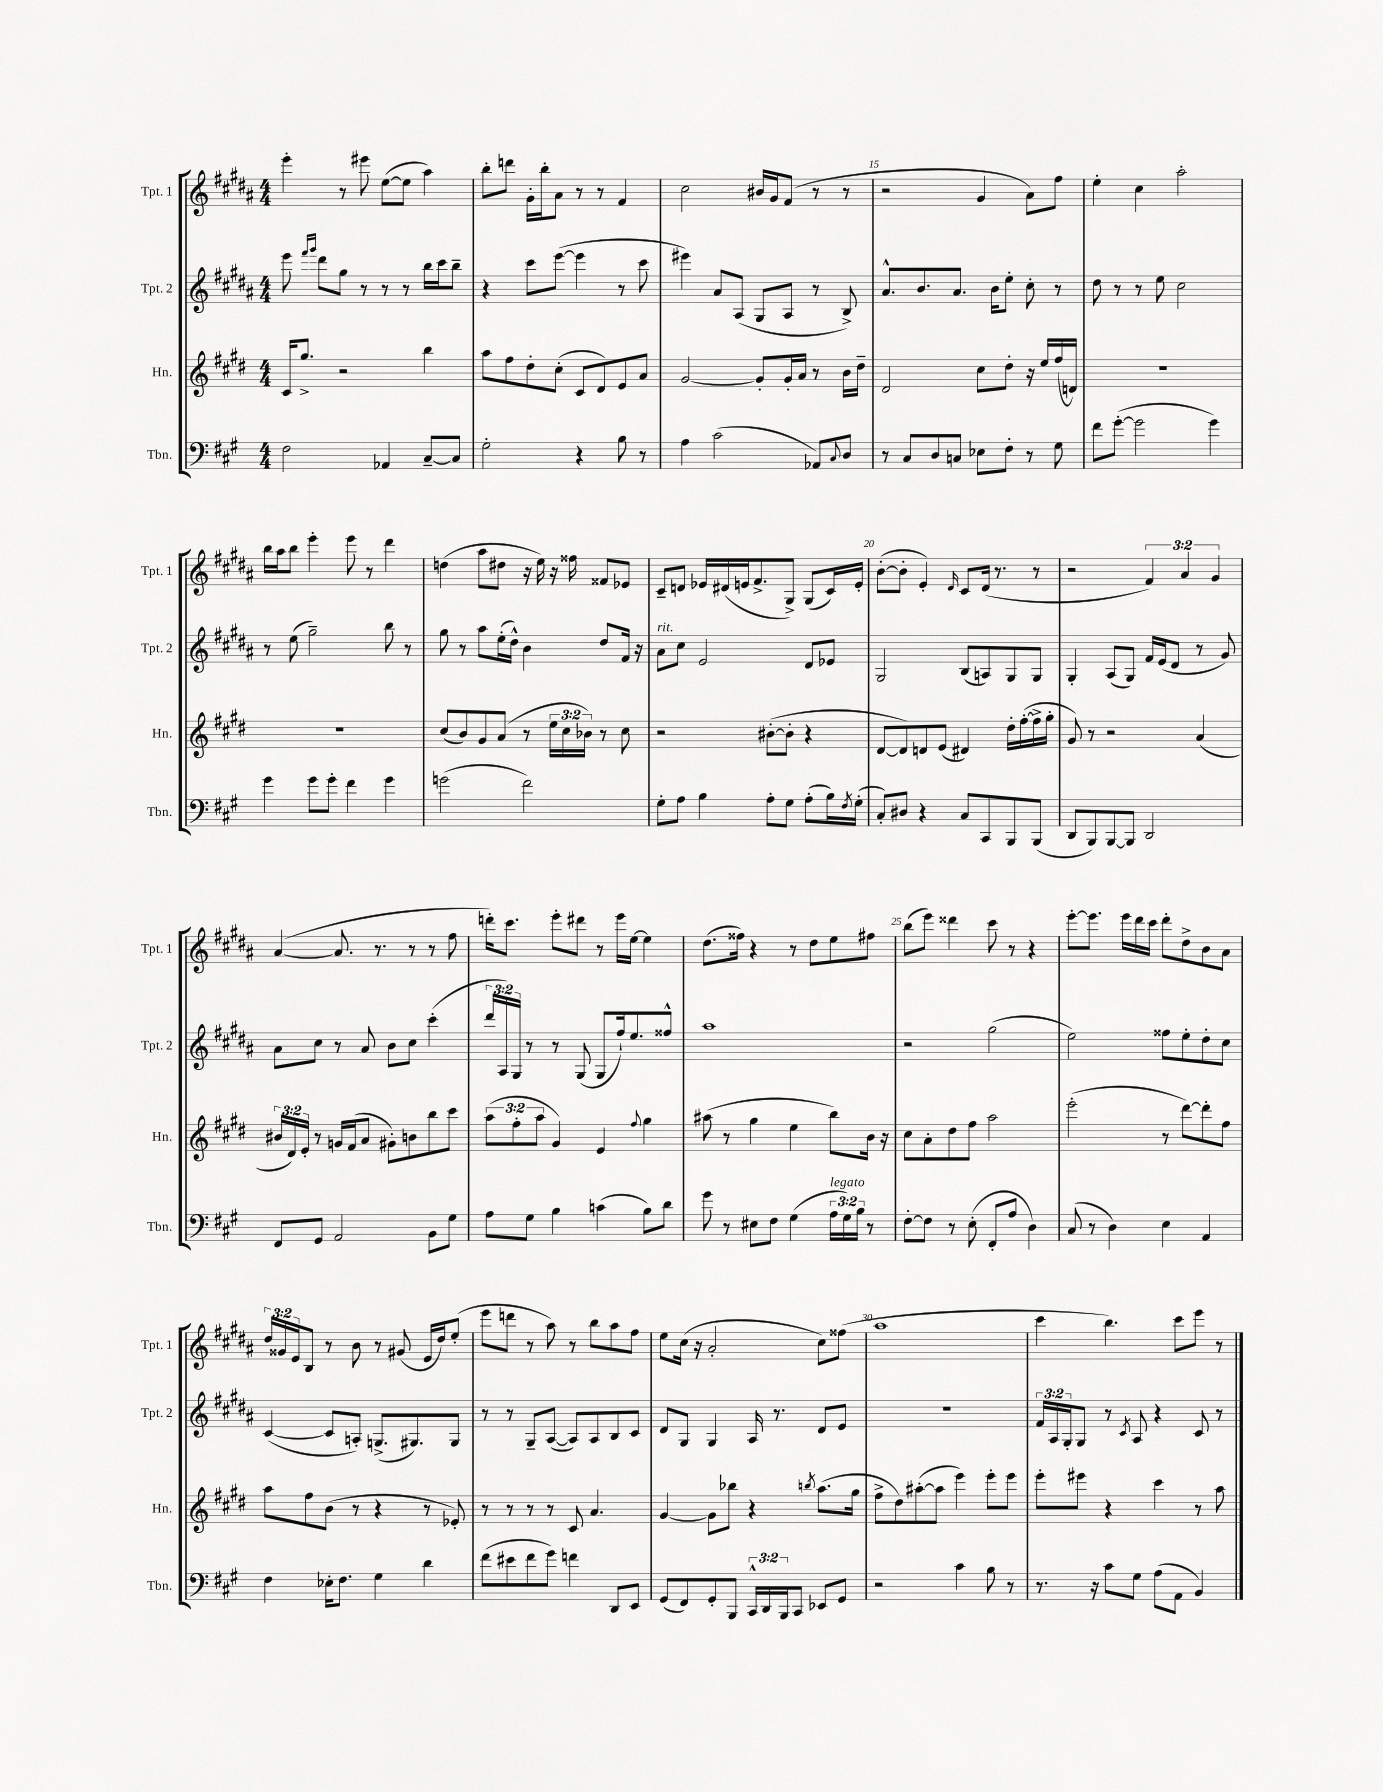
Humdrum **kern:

**kern	**kern	**kern	**kern
*staff4	*staff3	*staff2	*staff1
*clefF4	*clefG2	*clefG2	*clefG2
*k[f#c#g#]	*k[f#c#g#d#]	*k[f#c#g#d#a#]	*k[f#c#g#d#a#]
*M4/4	*M4/4	*M4/4	*M4/4
2F#\	16c#/LK	8eee\	4eee'\
.	8.gg#^/J	.	.
.	.	16qqfff#/LL	.
.	.	16qqggg#/JJ	.
.	.	8ddd#\L	.
.	2r	8gg#\J	8r
.	.	8r	8eee#\
4AA-/	.	8r	([8ee\L
.	.	8r	8ee\]J
[8C#~/L	4bb\	16bb\LL	4aa#\)
.	.	16ccc#\J	.
8C#/]J	.	8bb~\J	.
=	=	=	=
2G#'\	8aa\L	4r	8bb'\L
.	8ff#\	.	8ddd\J
.	8dd#'\	8ccc#\L	16g#'\LL
.	.	.	16bb'\J
.	(8cc#'\J	([8eee\J	8a#\J
4r	8c#/L	4eee\]	8r
.	8d#/)	.	8r
8B\	8e/	8r	4f#/
8r	8a/J	8ccc#\	.
=	=	=	=
4A\	[2g#/	4eee#\)	2cc#\
(2c#\	.	8a#/L	.
.	.	(8A#/J	.
.	8g#'/]L	8G#/L	16b#/LL
.	.	.	16g#/J
.	16g#'/L	8A#/J	(8f#/J
.	16a/JJ	.	.
8AA-/L)	8r	8r	8r
8qqC#/	.	.	.
8D/J	16b\LL	8B^/)	8r
.	16dd#~\JJ	.	.
=	=	=	=
8r	2d#/	8.a#^^/L	2r
8C#/L	.	.	.
.	.	8.b/	.
8D/	.	.	.
8C/J	.	8.a#/J	.
8E-\L	8cc#\L	.	4g#/
.	.	16b\LK	.
8F#'\J	8dd#'\J	8ee'\J	.
8r	16r	8cc#'\	8a#\L)
.	16ee/LL	.	.
8G#\	(16ff#/	8r	8ff#\J
.	16d/JJ)	.	.
=	=	=	=
8f#\L	1r	8dd#\	4ee'\
([8g#'\J	.	8r	.
2g#\]	.	8r	4cc#\
.	.	8ee\	.
.	.	2cc#\	2aa#'\
4g#\)	.	.	.
=	=	=	=
4g#\	1r	8r	16bb\LL
.	.	.	16aa#\J
.	.	(8ee\	8bb\J
8g#\L	.	2gg#~\)	4eee'\
8g#'\J	.	.	.
4f#\	.	.	8eee\
.	.	.	8r
4g#\	.	8bb\	4ddd#\
.	.	8r	.
=	=	=	=
(2g\	(8cc#/L	8gg#\	(4dd\
.	8b/)	8r	.
.	8g#/	8aa#\L	8aa#\L
.	(8a/J	(16ee'\L	8dd#\J
.	.	16dd#^^\JJ)	.
2f#\)	8r	4b\	16r
.	.	.	16ee\)
.	24ee\LL	.	16r
.	24cc#\	.	.
.	.	.	16ff##\
.	24b-\JJ)	.	.
.	8r	8dd#/L	8f##/L
.	8cc#\	16f#/Jk	8e-/J
.	.	16r	.
=	=	=	=
8G#'\L	2r	8a#\L	8c#~/L
8A\J	.	8cc#\J	8d/J
4B\	.	2e/	16e-/LL
.	.	.	(16d#/
.	.	.	16e/J
.	.	.	8.f#^/
8A'\L	([8b#'\L	.	.
8G#\J	8b#'\]J	.	8G#^/J)
(8A'\L	4r	8d#/L	(8G#/L
16B\L)	.	8e-/J	16c#/L)
8qF#/	.	.	.
(16G#'\JJ	.	.	16e'/JJ
=	=	=	=
8C#'/L)	[8d#/L	2G#/	([8b'\L
8D#/J	8d#/])	.	8b'\]J
4r	8d/	.	4e'/)
.	(8e/J	.	.
.	.	.	16qqd#/
8C#/L	4d#/)	(8B/L	8c#/L
8CC#/	.	8A/)	(16d#/Jk
.	.	.	8.r
8BBB/	16dd#'\LL	8G#/	.
.	([16ff#'\	.	.
(8BBB/J	16ff#^\]	8G#/J	8r
.	16gg#'\JJ	.	.
=	=	=	=
8DD/L	8g#/)	4G#'/	2r
8BBB/)	8r	.	.
[8BBB/	2r	(8A#/L	.
8BBB/]J	.	8G#/J)	.
2DD/	.	16f#/LL	6f#/)
.	.	(16e/J	.
.	.	8d#/J	.
.	.	.	6a#/
.	(4a/	8r	.
.	.	.	6g#/
.	.	8g#/)	.
=	=	=	=
8FF#/L	24b#/LL	8a#\L	([4a#/
.	24d#/)	.	.
.	24e'/JJ	.	.
8GG#/J	8r	8cc#\J	.
2AA/	16g/LL	8r	8.a#/]
.	(16f#/J	.	.
.	8a/J	8a#/	.
.	.	.	8.r
.	8g#'\L)	8b\L	.
.	8b\	8cc#\J	8r
8BB\L	8bb\	(4ccc#'\	8r
8G#\J	8ccc#\J	.	8ff#\
=	=	=	=
8A\L	(12aa\L	24ddd#/LL	16ddd'\LK)
.	.	24A#/)	.
.	.	.	8.ccc#\J
.	12ff#'\	24G#/JJ	.
8G#\J	.	8r	.
.	12aa\J	.	.
4B\	4g#/)	8r	8eee'\L
.	.	(8G#/	8ddd#\J
(4c\	4e/	8G#/L	8r
.	.	16ff#`/k)	16eee\LL
.	.	8.ee/	[16ee\JJ
.	8qqff#/	.	.
8B\L)	4gg#\	.	4ee\]
8d\J	.	8ff##^^/J	.
=	=	=	=
8g#\	(8aa#\	1aa#	(8.dd#\L
8r	8r	.	.
.	.	.	16ff##\Jk)
8E#\L	4gg#\	.	4r
8F#\J	.	.	.
(4G#\	4ee\	.	8r
.	.	.	8dd#\L
24A\LL	8bb\L)	.	8ee\
24G#\)	.	.	.
24B\JJ	.	.	.
8r	16b\Jk	.	8ff#\J
.	16r	.	.
=	=	=	=
[8F#'\L	8cc#\L	2r	(8bb\L
8F#\]J	8a'\	.	8eee\J)
8r	8dd#\	.	4ddd##\
(8E'\	8ff#\J	.	.
8FF#'/L	2aa\	(2gg#\	8ccc#\
8A/J	.	.	8r
4D\)	.	.	4r
=	=	=	=
(8C#/	(2eee'\	2ee\)	[8eee'\L
8r	.	.	8.eee\]J
4D\)	.	.	.
.	.	.	16eee\LL
.	.	.	16ddd#\
.	.	.	16ccc#\JJ
4E\	8r	8ff##\L	8ddd#'\L
.	[8ddd#\L)	8ee'\	8dd#^\
4AA/	8ddd#'\]	8dd#'\	8b\
.	8ff#\J	8cc#\J	8a#\J
=	=	=	=
4F#\	8aa\L	([4c#/	24dd#/LL
.	.	.	24g##/
.	.	.	24e/J
.	8ff#\	.	8B/J
16E-'\LK	(8b\J	8c#/]L	8r
8.F#\J	.	.	.
.	8r	8A'/J)	8b\
4G#\	4r	(8.G^/L	8r
.	.	.	(8g#/
.	.	8.G#/)	.
4d\	8r	.	16e/LL
.	.	.	16dd#/J)
.	8e-'/)	8G#/J	(8ee'/J
=	=	=	=
(8f#\L	8r	8r	8eee\L
8e#\	8r	8r	8ddd\J
8f#\	8r	8G#~/L	8r
8g#\J)	8r	([8A#/J	8aa#\)
4f\	8c#/	8A#/]L)	8r
.	4.a/	8A#/	8bb\L
8DD/L	.	8B/	8aa#\
8EE/J	.	8c#/J	8ff#\J
=	=	=	=
(8GG#/L	[4g#/	8d#/L	8ee\L
8FF#/)	.	8G#/J	(16cc#\Jk
.	.	.	16r
8GG#'/	8g#\]L	4G#/	2a#'/
8BBB/J	8bb-\J	.	.
24CC#^^/LL	4r	16A#/	.
24DD/	.	.	.
.	.	8.r	.
24BBB/J	.	.	.
8CC#/J	.	.	.
.	8qbb/	.	.
8EE-/L	(8.aa\L	8d#/L	8cc#\L)
8GG#/J	.	8e/J	(8ff##\J
.	16gg#\Jk	.	.
=	=	=	=
2r	8ff#^\L	1r	1aa#
.	8dd#\)	.	.
.	([8aa#'\	.	.
.	8aa#\]J	.	.
4c#\	4eee\)	.	.
8B\	8eee'\L	.	.
8r	8eee\J	.	.
=	=	=	=
8.r	8eee'\L	24f#/LL	4ccc#\
.	.	24A#/	.
.	.	24G#'/J	.
.	8eee#\J	8G#/J	.
16r	.	.	.
8c#\L	4r	8r	4.bb\)
.	.	8qc#/	.
8G#\J	.	8A#/	.
(8A\L	4ccc#\	4r	.
8AA\J	.	.	8ccc#\L
4BB/)	8r	8c#/	8eee\J
.	8aa\	8r	8r
==	==	==	==
*-	*-	*-	*-
